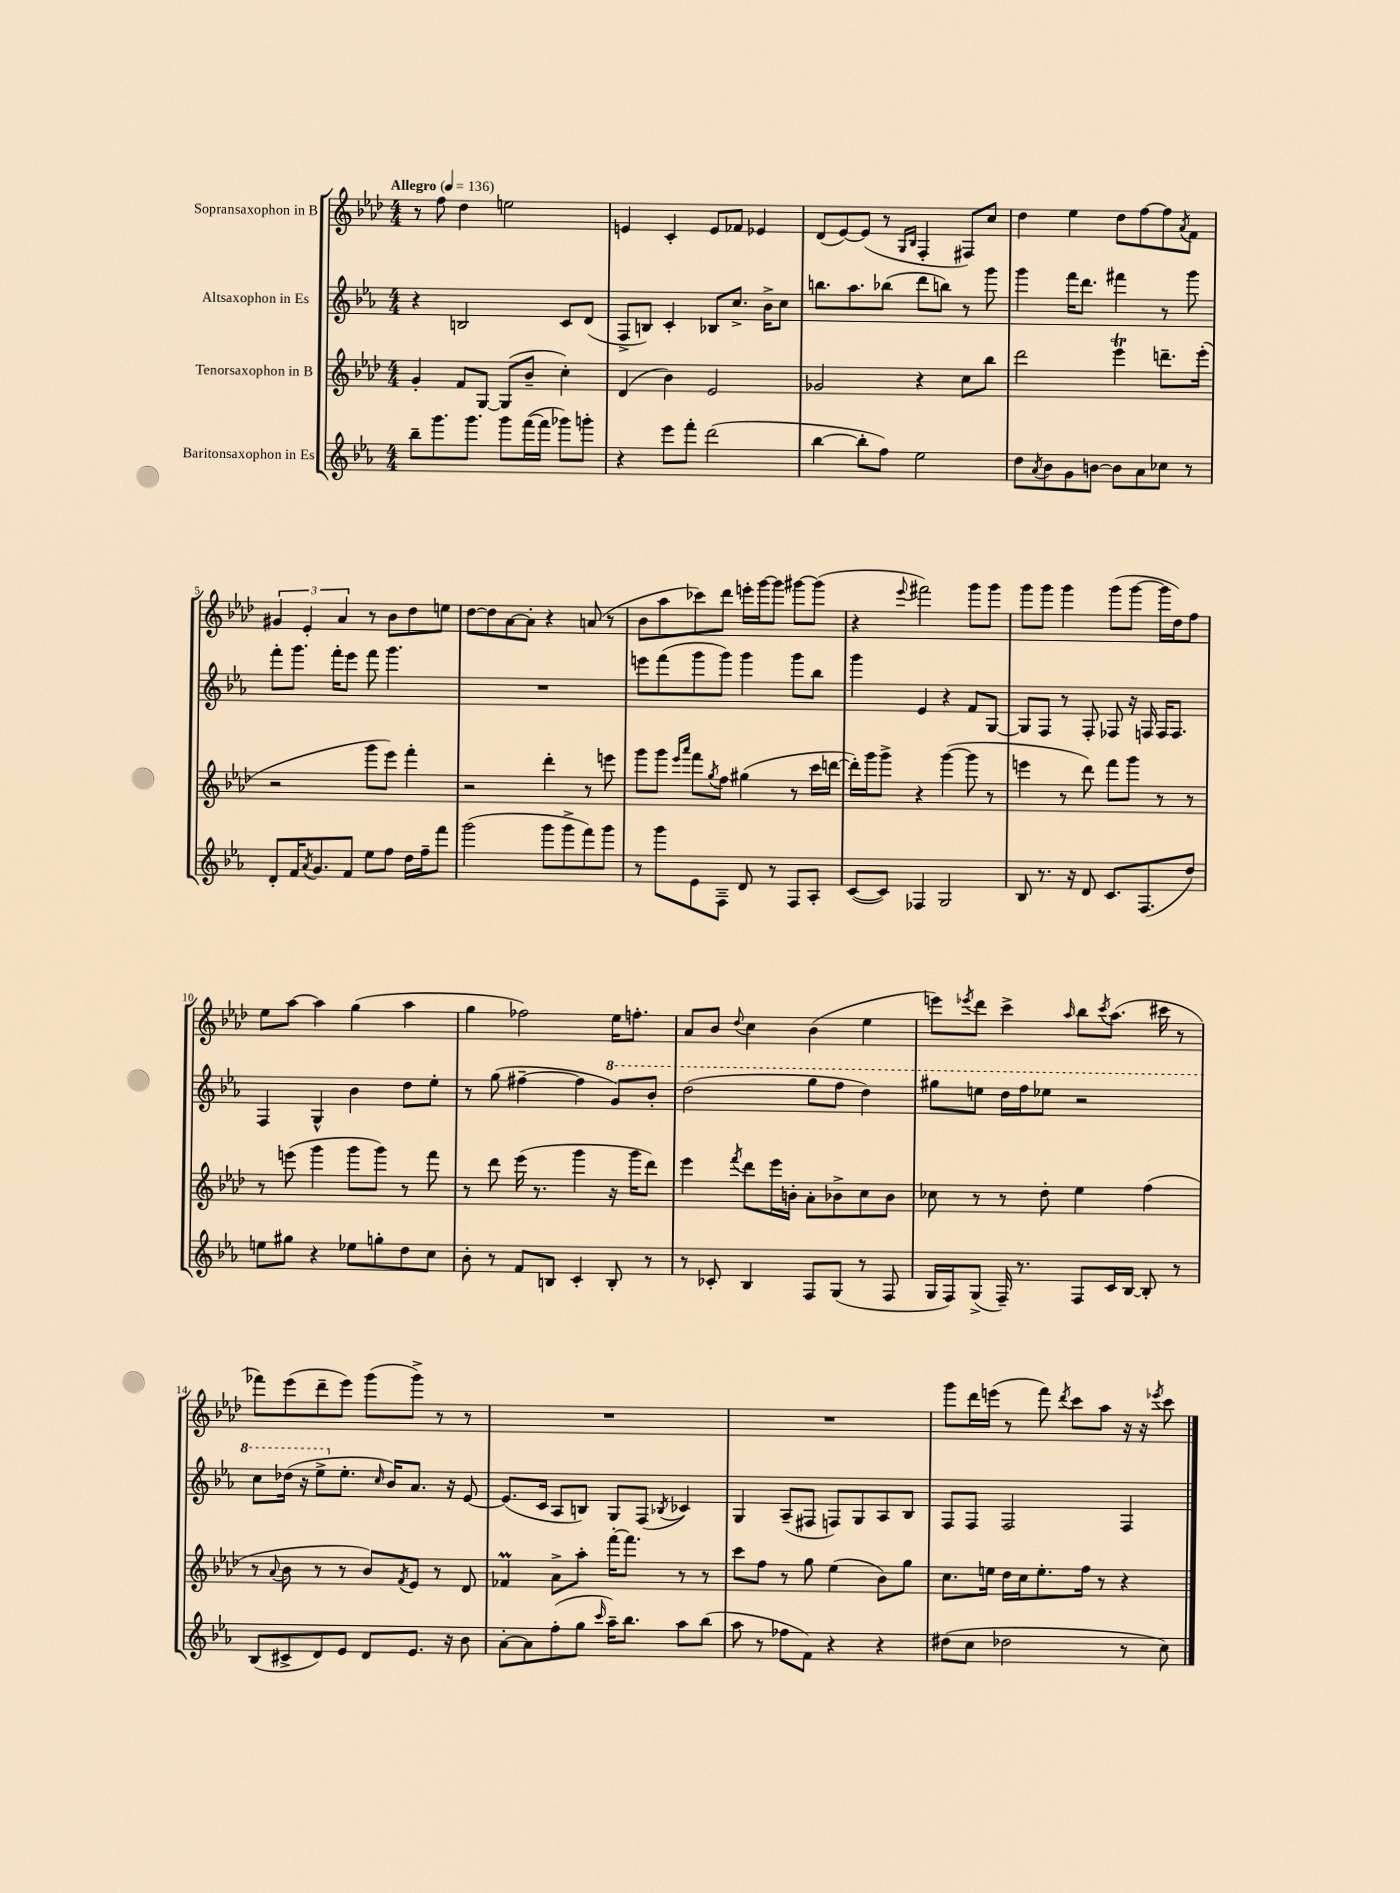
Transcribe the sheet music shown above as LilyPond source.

<<
\new StaffGroup <<
\new Staff = "s0" \with { instrumentName = "Sopransaxophon in B" } {
    \clef treble \key aes \major \numericTimeSignature \time 4/4 \tempo "Allegro" 4 = 136
    r8 f''8 des''4 e''2 |
    e'4 c'4-. e'8 fes'8 ees'4 |
    des'8( ees'8~) ees'8( r8 \grace { g16 bes16 } f4-. fis8) c''8 |
    des''4 ees''4 des''8 f''8~ f''8 \acciaccatura { aes'8 } f'8 |
    \tuplet 3/2 { gis'4 ees'4-. aes'4 } r8 bes'8 des''8 e''8 |
    des''8~ des''8 aes'8~ aes'8-. r4 a'8( r8 |
    bes'8 aes''8 ces'''8) des'''8 e'''16-. g'''16~ g'''8 gis'''8~ gis'''8( |
    r4 \appoggiatura { ees'''8 } fis'''2) g'''8 g'''8 |
    g'''8 g'''8 g'''4 g'''8( g'''8~ g'''16 des''16) f''8 |
    ees''8 aes''8~ aes''4 g''4( aes''4 |
    g''4 fes''2) ees''16 f''8.-. |
    aes'8 bes'8 \appoggiatura { des''8 } c''4 bes'4( ees''4 |
    e'''8) \acciaccatura { ees'''8 } des'''8 c'''4-> \grace { aes''16 } bes''8 \acciaccatura { c'''8 } aes''8.( cis'''16 r8 |
    fes'''8) ees'''8( des'''8-- ees'''8) g'''8( g'''8->) r8 r8 |
    R1 |
    R1 |
    g'''8 des'''16 e'''16( r8 f'''8) \acciaccatura { des'''8 } c'''8 aes''8 r16 r16 \acciaccatura { ees'''8 } c'''8 \bar "|." |
}
\new Staff = "s1" \with { instrumentName = "Altsaxophon in Es" } {
    \clef treble \key ees \major \numericTimeSignature \time 4/4
    r4 b2 c'8 d'8( |
    f8-> b8) c'4-. bes8 c''8.-> bes'16-> c''8 |
    b''8. aes''8. bes''8( d'''8 b''8) r8 g'''8 |
    g'''4 f'''16 d'''8. fis'''4 r8 g'''8 |
    f'''8-. g'''8. f'''16-. ees'''8 f'''8 g'''4. |
    R1 |
    e'''8 f'''8( g'''8 g'''8) g'''4 g'''8 bes''8 |
    g'''4 ees'4 r4 f'8 g8~ |
    g8 f8 r8 f8-. fes8 r16 f16 f16 f8. |
    f4 g4-^ bes'4 d''8 ees''8-. |
    r8 g''8( fis''4~-- fis''4 \ottava #1 g''8) bes''8-. |
    d'''2( g'''8 f'''8 d'''4) |
    gis'''8 e'''8 d'''16 f'''16 ees'''8 r2 |
    c'''8 des'''16( r16 ees'''8-> \ottava #0 ees''8.-. \grace { c''16 } bes'16) aes'8. r16 ees'8~ |
    ees'8.( c'16 aes8 b8) g8 f8( \acciaccatura { bes8 } ces'4) |
    g4 aes8--( fis8 f8) g8 aes8 bes8 |
    f8 f8 f2 f4 \bar "|." |
}
\new Staff = "s2" \with { instrumentName = "Tenorsaxophon in B" } {
    \clef treble \key aes \major \numericTimeSignature \time 4/4
    g'4-. f'8 g8~ g8( bes'8-- c''4-.) |
    des'4( bes'4) ees'2 |
    ges'2 r4 c''8 bes''8 |
    des'''2 ees'''4\trill d'''8.-- ees'''16-.( |
    r2 g'''8 ees'''8) f'''4-. |
    r2 des'''4-. r8 e'''8 |
    g'''8 g'''8 \grace { ees'''16 aes'''16 } f'''8 \acciaccatura { g''8 } f''8 gis''4( r8 c'''16 d'''16~ |
    d'''16-.) g'''16 g'''8-> r4 g'''4~( g'''8 r8 |
    e'''4 r8 des'''8) f'''8 g'''8 r8 r8 |
    r8 e'''8( g'''4 g'''8 g'''8) r8 f'''8 |
    r8 des'''8 ees'''16( r8. g'''4 r16 g'''16 des'''8) |
    ees'''4 \acciaccatura { f'''8 } des'''8 ees'''16 b'16-. aes'8-. bes'8-> c''8 bes'8 |
    ces''8 r8 r8 des''8-. ees''4 f''4( |
    r8 \appoggiatura { aes'8 } bes'8 r8 r8 bes'8) \acciaccatura { f'8 } ees'8 r8 des'8 |
    fes'4\prall aes'8-> aes''8-. f'''16~-. f'''8. r8 r8 |
    c'''8 f''8 r8 g''8 ees''4( bes'8) g''8 |
    c''8. e''16 des''16 c''16 e''8.-. f''16 r8 r4 \bar "|." |
}
\new Staff = "s3" \with { instrumentName = "Baritonsaxophon in Es" } {
    \clef treble \key ees \major \numericTimeSignature \time 4/4
    bes''8-- g'''8. g'''8. g'''8 f'''16~( f'''16 ges'''8) g'''8-. |
    r4 ees'''8 f'''8-. d'''2( |
    bes''4~ bes''8-. f''8) ees''2 |
    d''8 \acciaccatura { aes'8 } bes'8 g'8 b'8~ b'8 aes'8 ces''8 r8 |
    d'8-. f'16 \acciaccatura { aes'8 } g'8. f'8 ees''8 f''8 d''16 f''16-- f'''8 |
    g'''2( g'''8 g'''8-> f'''8) g'''8 |
    r8 g'''8 ees'8 f8-- d'8 r8 f8 aes8-. |
    c'8~( c'8) fes4 g2 |
    bes8 r8. r16 d'8 c'8. f8.( d''8) |
    e''8 gis''8 r4 ees''8 g''8-. d''8 c''8 |
    bes'8-. r8 f'8 b8 c'4-. b8-. r8 |
    r8 ces'8-. bes4 f8 g8( r8 f8 |
    g16 f16) g8->( f16--) r8. f8 c'16 bes16~ bes8-. r8 |
    bes8( cis'8-> d'8) ees'8 d'8 ees'8. r16 bes'8 |
    aes'8~-. aes'8 f''8-.( g''8 \grace { c'''16 } aes''16--) bes''8. aes''8 bes''8( |
    aes''8 r8 fes''8 f'8) r4 r4 |
    dis''8( c''8 des''2 r8 c''8) \bar "|." |
}
>>
>>
